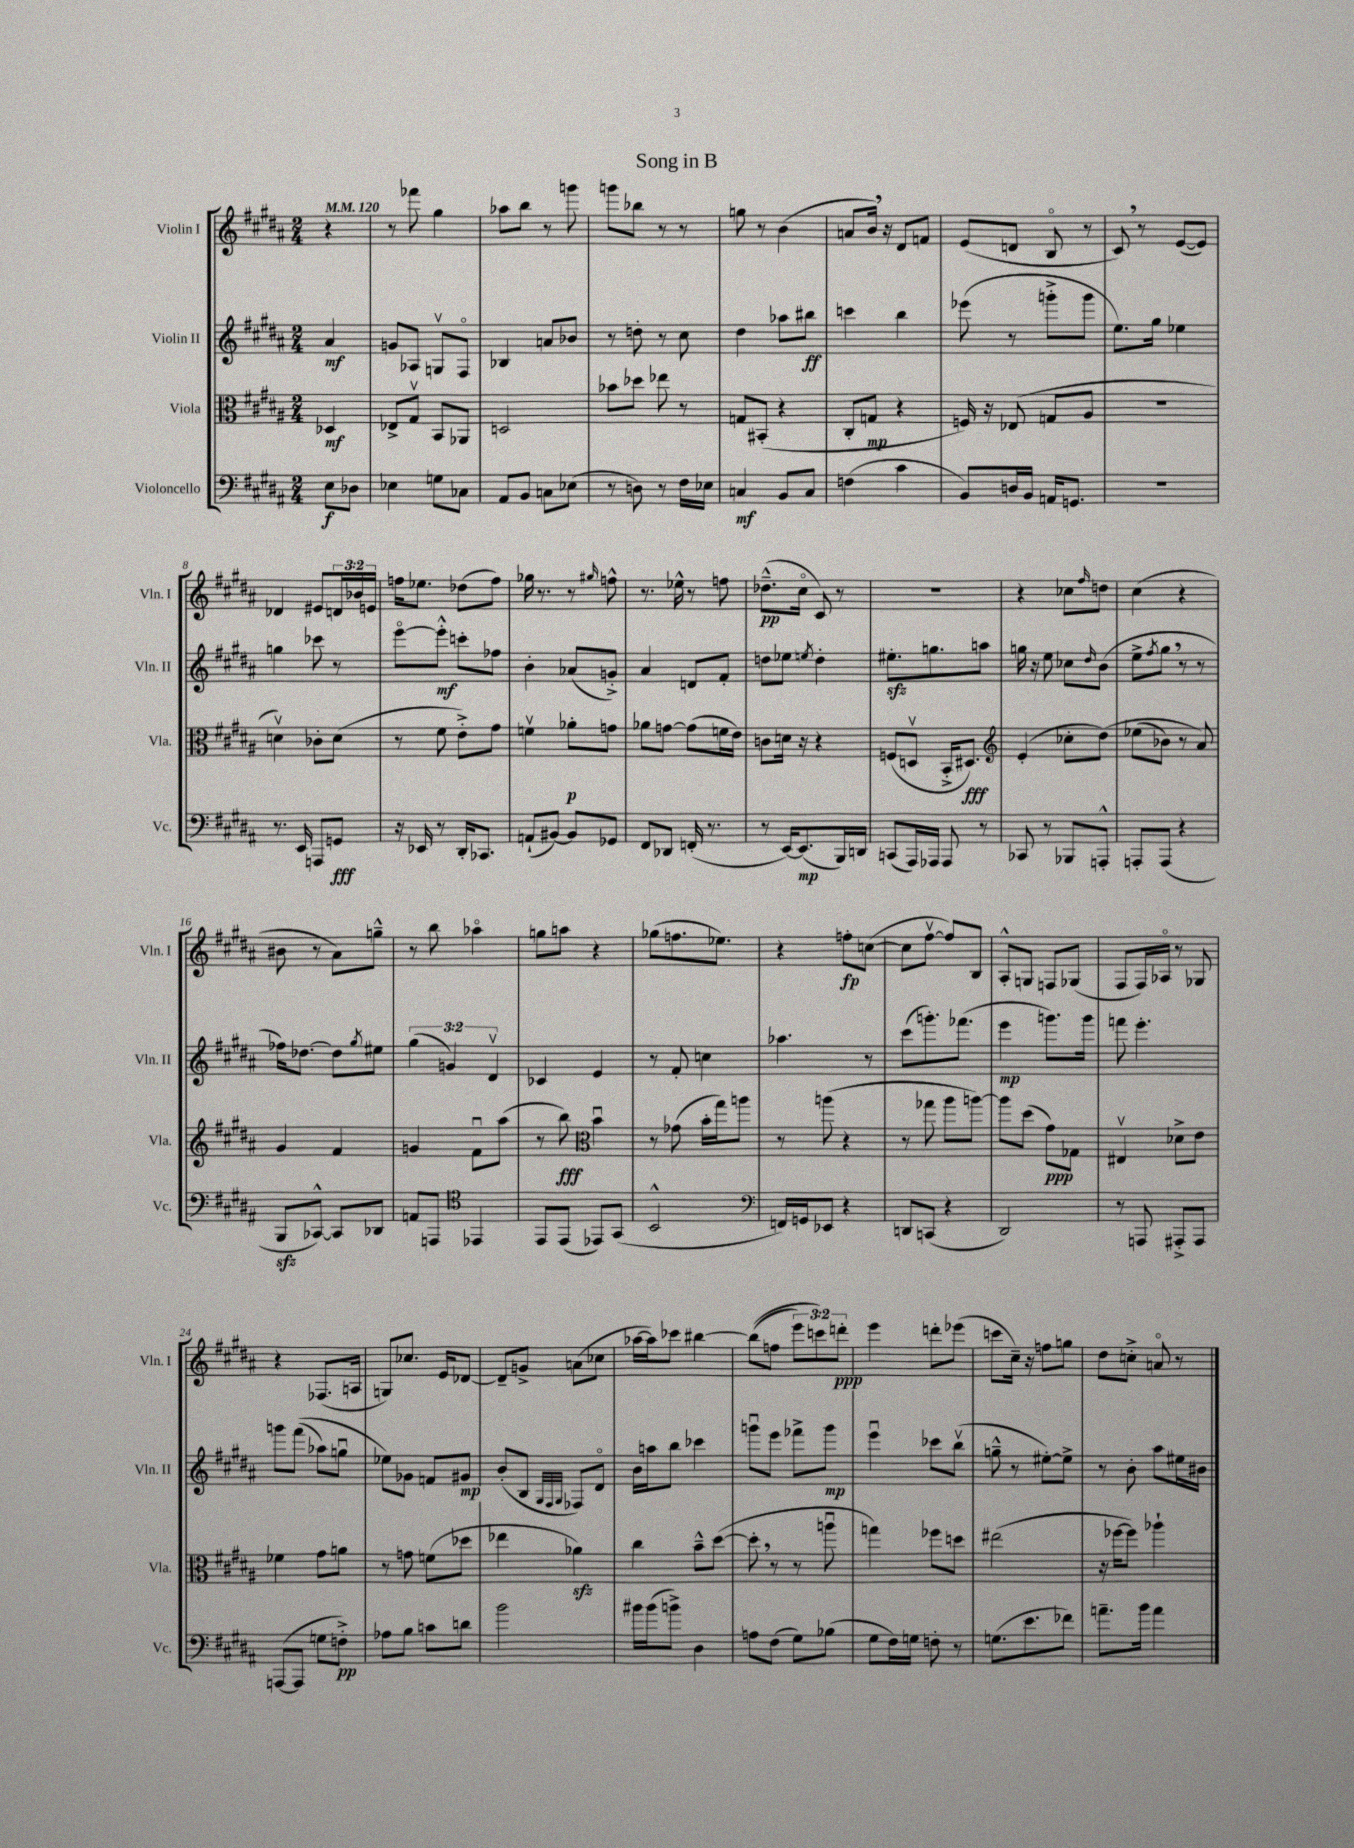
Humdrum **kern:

**kern	**dynam	**kern	**dynam	**kern	**dynam	**kern	**dynam
*part4	*part4	*part3	*part3	*part2	*part2	*part1	*part1
*staff4	*staff4	*staff3	*staff3	*staff2	*staff2	*staff1	*staff1
*I"Violoncello	*	*I"Viola	*	*I"Violin II	*	*I"Violin I	*
*I'Vc.	*	*I'Vla.	*	*I'Vln. II	*	*I'Vln. I	*
*clefF4	*	*clefC3	*	*clefG2	*	*clefG2	*
*k[f#c#g#d#a#]	*	*k[f#c#g#d#a#]	*	*k[f#c#g#d#a#]	*	*k[f#c#g#d#a#]	*
*M2/4	*	*M2/4	*	*M2/4	*	*M2/4	*
*MM120	*	*MM120	*	*MM120	*	*MM120	*
=	=	=	=	=	=	=	=
8E\L	f	4D-X/	mf	4a#/	mf	4r	.
8D-X\J	.	.	.	.	.	.	.
=1	=1	=1	=1	=1	=1	=1	=1
4E-X\	.	8E-X^/L	.	8gn/L	.	8r	.
.	.	8G#v/J	.	8A-X/J	.	8fff-X\	.
8Gn\L	.	8BB/L	.	8Gnv/L	.	4gg#\	.
8C-X\J	.	8AA-X/J	.	8F#/J	.	.	.
=2	=2	=2	=2	=2	=2	=2	=2
8AA#/L	.	2Dn/	.	4B-X/	.	8aa-X\L	.
8BB/J	.	.	.	.	.	8bb\J	.
8Cn\L	.	.	.	8an/L	.	8r	.
(8E-X\J	.	.	.	8b-X/J	.	8gggn\	.
=3	=3	=3	=3	=3	=3	=3	=3
8r	.	8b-X\L	.	8r	.	8gggn\L	.
8Dn\)	.	8dd-X\J	.	8ddn'\	.	8bb-X\J	.
8r	.	8ee-X\	.	8r	.	8r	.
16F#\LL	.	8r	.	8cc#\	.	8r	.
16E-X\JJ	.	.	.	.	.	.	.
=4	=4	=4	=4	=4	=4	=4	=4
4Cn/	mf	8Gn/L	.	4dd#\	.	8ggn\	.
.	.	(8BB#X'/J	.	.	.	8r	.
8BB/L	.	4r	.	8aa-X\L	.	(4b\	.
8C/J	.	.	.	8bb#X\J	ff	.	.
=5	=5	=5	=5	=5	=5	=5	=5
(4Fn\	.	8C#'/L	.	4cccn\	.	8an/L	.
.	.	8Gn/J	mp	.	.	16b,/Jk)	.
.	.	.	.	.	.	16r	.
4c#\	.	4r	.	4bb\	.	8d#/L	.
.	.	.	.	.	.	8fn/J	.
=6	=6	=6	=6	=6	=6	=6	=6
8BB/L)	.	16Fn/)	.	(8eee-X\	.	(8e/L	.
.	.	16r	.	.	.	.	.
16Dn/L	.	(8E-X/	.	8r	.	8dn/J	.
16BB/JJ	.	.	.	.	.	.	.
16AAn/KL	.	8Gn/L	.	8gggn'^\L	.	8B/	.
8.GGn/J	.	.	.	.	.	.	.
.	.	8A#/J	.	8ggg\J	.	8r	.
=7	=7	=7	=7	=7	=7	=7	=7
2r	.	2r	.	8.ee\L)	.	8c#,/)	.
.	.	.	.	.	.	8r	.
.	.	.	.	16gg#\Jk	.	.	.
.	.	.	.	4ee-X\	.	([8e/L	.
.	.	.	.	.	.	8e/J])	.
!!LO:LB:g=z
=8	=8	=8	=8	=8	=8	=8	=8
8.r	.	4dnv\)	.	4ggn\	.	4d-X/	.
16EE/	.	.	.	.	.	.	.
8AAAn/L	.	8c-X'\L	.	8ccc-X\	.	8e#X/L	.
8GGn/J	fff	(8d\J	.	8r	.	24dn/L	.
.	.	.	.	.	.	24b-X/	.
.	.	.	.	.	.	24en/JJ	.
=9	=9	=9	=9	=9	=9	=9	=9
16r	.	8r	.	[8eee\L	.	16ffn\KL	.
16EE-X/	.	.	.	.	.	8.ee-X\J	.
8r	.	8f#\	.	8eee'^^\J]	mf	.	.
16DD#'/KL	.	8e'^\L)	.	8cccn'\L	.	(8dd-X\L	.
8.CC-X/J	.	.	.	.	.	.	.
.	.	8g#\J	.	8ff-X\J	.	8ff\J)	.
=10	=10	=10	=10	=10	=10	=10	=10
(8AAn`/L	.	4fnv\	.	4b'\	.	16gg-X\	.
.	.	.	.	.	.	8.r	.
[8BB#X/J)	.	.	.	.	.	.	.
8BB#/L]	.	8a-X'\L	p	(8a-X/L	.	8r	.
.	.	.	.	.	.	16qqgg#X/	.
8GG-X/J	.	8gn\J	.	8gn'^/J)	.	8ffn^^\	.
=11	=11	=11	=11	=11	=11	=11	=11
8FF#/L	.	8a-X\L	.	4a#/	.	8.r	.
8DD-X/J	.	[8gn\J	.	.	.	.	.
.	.	.	.	.	.	16ee-X^^\	.
(16FFn'/	.	(8g\L]	.	8dn/L	.	8r	.
8.r	.	.	.	.	.	.	.
.	.	16fn\L	.	8f#'/J	.	8ffn\	.
.	.	16e\JJ)	.	.	.	.	.
=12	=12	=12	=12	=12	=12	=12	=12
8r	.	8cn\L	.	8ddn\L	.	(8.dd-X~^^\L	pp
[16EE/KL)	.	16dn\Jk	.	8ee-X\J	.	.	.
(8.EE/]	mp	16r	.	.	.	16cc#\Jk	.
.	.	.	.	8qeen/	.	.	.
.	.	4r	.	4dd'\	.	8c#/)	.
16BBB/L)	.	.	.	.	.	8r	.
16DDn/JJ	.	.	.	.	.	.	.
=13	=13	=13	=13	=13	=13	=13	=13
(8CCn/L	.	(8Fn/L	.	8.ee#Xzz'\L	.	2r	.
16AAA#/L)	.	8Dnv/J	.	.	.	.	.
16AAA-X/JJ	.	.	.	8.ggn\	.	.	.
8AAA-/	.	16BB'^/KL	.	.	.	.	.
.	.	8.D#X/J)	fff	.	.	.	.
8r	.	.	.	8aan\J	.	.	.
=14	=14	=14	=14	=14	=14	=14	=14
*	*	*clefG2	*	*	*	*	*
8CC-X/	.	(4e'/	.	16ggn\	.	4r	.
.	.	.	.	16r	.	.	.
8r	.	.	.	8ee\	.	.	.
8BBB-X/L	.	8cc-X'\L	.	8cc-X\L	.	8cc-X\L	.
.	.	.	.	16qqdd#/	.	16qqff#/	.
8AAAn'^^/J	.	(8dd#\J)	.	(8b\J	.	8ddn\J	.
=15	=15	=15	=15	=15	=15	=15	=15
8AAAn'/L	.	(8ee-X\L	.	8ee^\L	.	(4cc#\	.
.	.	.	.	8qff#/	.	.	.
(8AAA/J	.	8b-X\J)	.	8gg#,\J	.	.	.
4r	.	8r	.	8r	.	4r	.
.	.	8a#/)	.	8r	.	.	.
!!LO:LB:g=z
=16	=16	=16	=16	=16	=16	=16	=16
8BBBzz/L	.	4g#/	.	16ff-X\KL)	.	8b#X\	.
.	.	.	.	[8.dd-X\J	.	.	.
[8CC-X^^/J)	.	.	.	.	.	8r	.
8CC-/L]	.	4f#/	.	8dd-\L]	.	8a#\L)	.
.	.	.	.	8qgg#/	.	.	.
8DD-X/J	.	.	.	8ee#X\J	.	8ggn~^^\J	.
=17	=17	=17	=17	=17	=17	=17	=17
8AAn/L	.	4gn/	.	(6gg#\	.	8r	.
8AAAn/J	.	.	.	.	.	8bb\	.
.	.	.	.	6gn/)	.	.	.
*clefC4	*	*	*	*	*	*	*
4EE-X/	.	8f#u\L	.	.	.	4aa-X\	.
.	.	.	.	6d#v/	.	.	.
.	.	(8aa#\J	.	.	.	.	.
=18	=18	=18	=18	=18	=18	=18	=18
8EE/L	.	8r	.	4c-X/	.	8ggn\L	.
(8EE/J	.	8bb\)	fff	.	.	8aan\J	.
*	*	*clefC3	*	*	*	*	*
8EE-X/L)	.	4bu\	.	4e/	.	4r	.
(8GG#/J	.	.	.	.	.	.	.
=19	=19	=19	=19	=19	=19	=19	=19
2BB^^/	.	8r	.	8r	.	(8gg-X\L	.
.	.	(8g-X\	.	8f#'/	.	8.ffn\	.
.	.	16b'\LL	.	4ccn\	.	.	.
.	.	16gg#\J)	.	.	.	8.ee-X\J)	.
.	.	8aan\J	.	.	.	.	.
=20	=20	=20	=20	=20	=20	=20	=20
*clefF4	*	*	*	*	*	*	*
16FFn/LL)	.	8r	.	4.aa-X\	.	4r	.
16GGn/J	.	.	.	.	.	.	.
8EE-X/J	.	(8aan\	.	.	.	.	.
4r	.	4r	.	.	.	8ffn'\L	fp
.	.	.	.	8r	.	([8ccn\J	.
=21	=21	=21	=21	=21	=21	=21	=21
8DDn/L	.	8r	.	(8ccc#\L	.	8cc\L]	.
(8CCn/J	.	8gg-X\	.	8.gggn'\)	.	[8ff#v\J	.
4r	.	8aa#\L	.	.	.	8ff#/L])	.
.	.	.	.	(8.fff-X\J	.	.	.
.	.	[8aan\J)	.	.	.	8B/J	.
=22	=22	=22	=22	=22	=22	=22	=22
2DD#/)	.	8aa\L]	.	4eee\	mp	8A#'^^/L	.
.	.	(8dd#\J	.	.	.	8Gn/J	.
.	.	8g#\L)	ppp	8.gggn\L)	.	8Fn/L	.
.	.	8G-X\J	.	.	.	(8G-X/J	.
.	.	.	.	16ggg\Jk	.	.	.
=23	=23	=23	=23	=23	=23	=23	=23
8r	.	4E#Xv/	.	8fffn\	.	8F#/L	.
8AAAn/	.	.	.	4.eee'\	.	16F#/L)	.
.	.	.	.	.	.	16A-X/JJ	.
8AAA#X'^/L	.	8d-X^\L	.	.	.	8r	.
8AAA#/J	.	8e\J	.	.	.	8G-X/	.
!!LO:LB:g=z
=24	=24	=24	=24	=24	=24	=24	=24
([8AAAn/L	.	4f-X\	.	8gggn\L	.	4r	.
8AAA/J]	.	.	.	((8fff#\J	.	.	.
8Gn\L	.	8g#\L	.	8aa-X\L)	.	(8.F-X/L	.
8Fn'^\J)	pp	8an\J	.	8ggnu\J	.	.	.
.	.	.	.	.	.	16An/Jk	.
=25	=25	=25	=25	=25	=25	=25	=25
8A-X\L	.	8r	.	8ee-X\L)	.	8Gn/L)	.
8B\J	.	8gn\	.	8g-X\J	.	8.cc-X/J	.
8cn\L	.	(8fn\L	.	8fn/L	.	.	.
.	.	.	.	.	.	16e/KL	.
8dn\J	.	8dd-X\J	.	8g#X/J	mp	[8d-X/J	.
=26	=26	=26	=26	=26	=26	=26	=26
2b\	.	4ee-X\	.	(8b'/L	.	8d-~/L]	.
.	.	.	.	8B/J	.	8gn^/J	.
.	.	.	.	32qqG#/LLL	.	.	.
.	.	.	.	32qqF#/	.	.	.
.	.	.	.	32qqG#/JJJ	.	.	.
.	.	4a-Xzz\)	.	8F-X/L)	.	(8an\L	.
.	.	.	.	8d#/J	.	8cc-X\J	.
=27	=27	=27	=27	=27	=27	=27	=27
16b#X\LL	.	4cc#\	.	16b\LL	.	[16aa-X\LL	.
(16b#\J	.	.	.	16aan\J	.	16aa-\J])	.
8bn^\J)	.	.	.	8bb\J	.	8ccc-X\J	.
4D#\	.	8b~^^\L	.	4ccc-X\	.	[4bb#X\	.
.	.	([8dd#\J	.	.	.	.	.
=28	=28	=28	=28	=28	=28	=28	=28
8An\L	.	8dd#',\]	.	8gggnu\L	.	((8bb#\L]	.
(8F#\J	.	8r	.	8eee\J	.	8ffn\J	.
8G#\L)	.	8r	.	8fff-X^\L	.	12eee\L)	.
.	.	.	.	.	.	12cccn\)	.
(8B-X\J	.	8aanu\	.	8ggg\J	mp	.	.
.	.	.	.	.	.	12dddn'\J	ppp
=29	=29	=29	=29	=29	=29	=29	=29
8G#\L	.	4ggn\)	.	4eeeu\	.	4eee\	.
16F#\L)	.	.	.	.	.	.	.
16Gn\JJ	.	.	.	.	.	.	.
8Fn'\	.	8ff-X\L	.	8ccc-X\L	.	8dddn'\L	.
8r	.	8ddn\J	.	(8bbv\J	.	(8eee-X\J	.
=30	=30	=30	=30	=30	=30	=30	=30
(8.Gn\L	.	(2ee#X\	.	8ggn~^^\	.	8cccn\L	.
.	.	.	.	8r	.	16cc#~\Jk)	.
8.e\	.	.	.	.	.	16r	.
.	.	.	.	[8ee#X'\L)	.	8ffn\L	.
8f-X\J)	.	.	.	8ee#^\J]	.	8ggn\J	.
=31	=31	=31	=31	=31	=31	=31	=31
8.an~\L	.	16r	.	8r	.	8dd#\L	.
.	.	[16ff-X\KL	.	.	.	.	.
.	.	8ff-\J])	.	8b'\	.	8ccn'^\J	.
16b\Jk	.	.	.	.	.	.	.
4a\	.	4aa-X`\	.	8aa#\L	.	8an/	.
.	.	.	.	16ee#X\L	.	8r	.
.	.	.	.	16b#X\JJ	.	.	.
==	==	==	==	==	==	==	==
*-	*-	*-	*-	*-	*-	*-	*-
